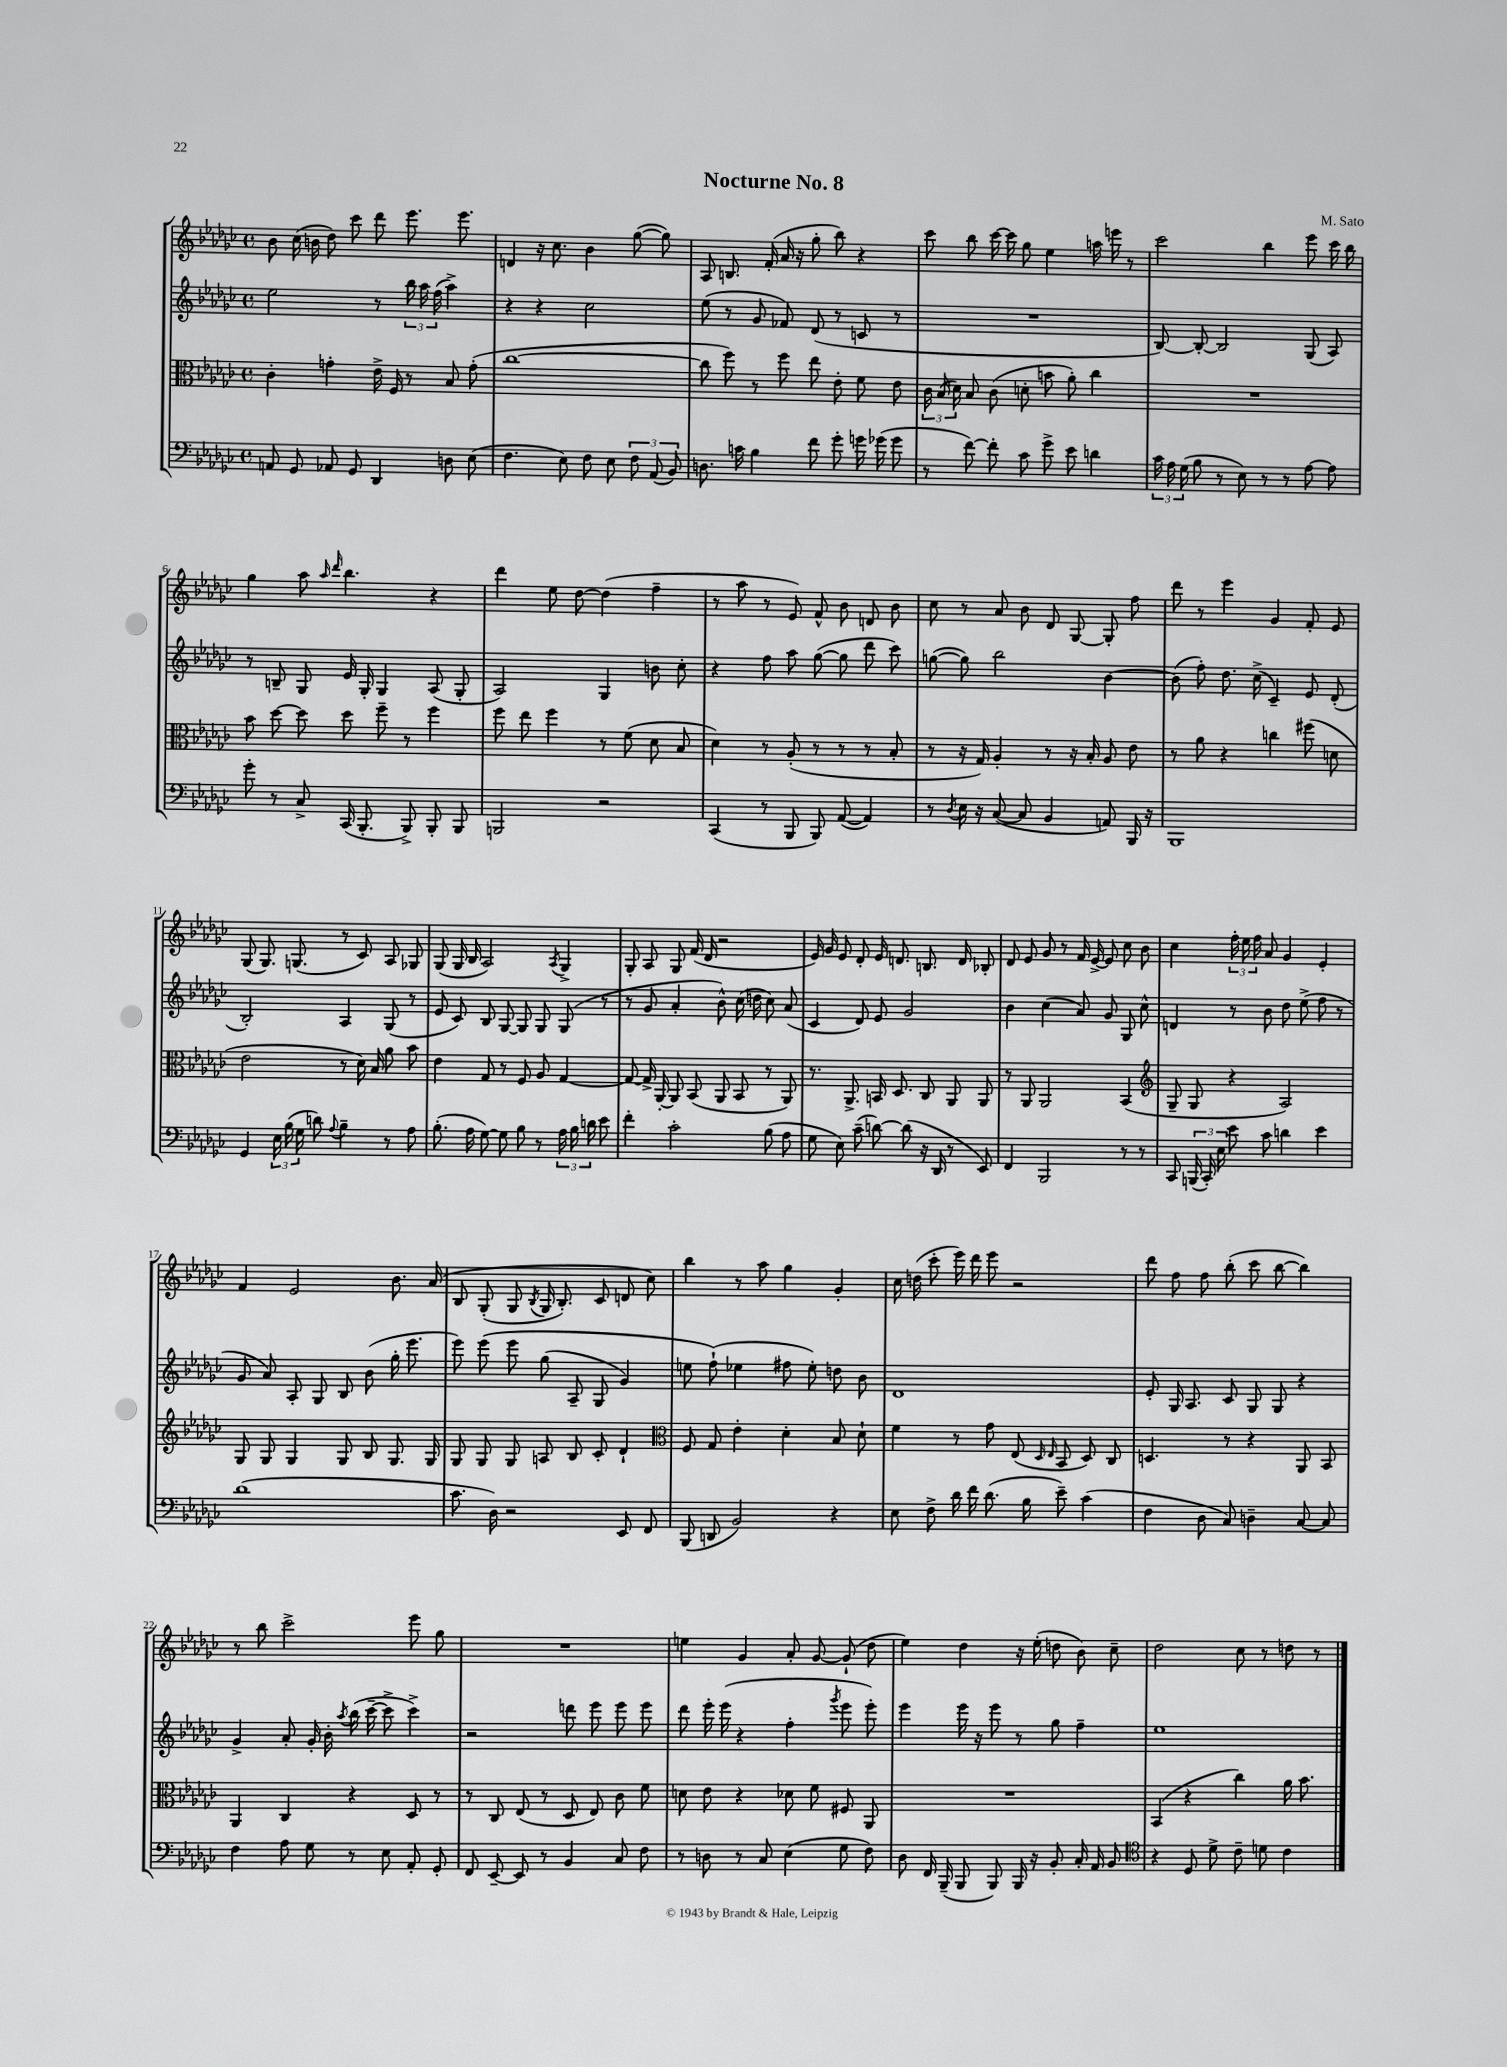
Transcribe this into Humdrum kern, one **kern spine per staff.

**kern	**kern	**kern	**kern
*staff4	*staff3	*staff2	*staff1
*clefF4	*clefC3	*clefG2	*clefG2
*k[b-e-a-d-g-c-]	*k[b-e-a-d-g-c-]	*k[b-e-a-d-g-c-]	*k[b-e-a-d-g-c-]
*M4/4	*M4/4	*M4/4	*M4/4
*met(c)	*met(c)	*met(c)	*met(c)
8AA	4c-'	2ee-	8b-
8GG-	.	.	(16cc-
.	.	.	16b
8AA-	4g'	.	8dd-)
8GG-	.	.	8ccc-
4DD-	16e-^	8r	8ddd-
.	16F	.	.
.	8r	24bb-	8.eee-
.	.	24aa-	.
.	.	(24ff	.
8D	8B-	4aa-^)	.
.	.	.	8.eee-
(8E-	(8g'	.	.
=	=	=	=
4.F	[1cc-	4r	4d
.	.	4r	16r
.	.	.	8.cc-
8E-)	.	.	.
8F	.	2cc-	4b-
8E-	.	.	.
12F	.	.	([8gg-
(12AA-	.	.	.
.	.	.	8gg-])
12BB-)	.	.	.
=	=	=	=
8.D	8cc-]	(8ee-	8A-
.	8ff)	8r	8.B
16c	.	.	.
4B-	8r	8g-	.
.	.	.	(16f'
.	8ff	8f-)	16a-
.	.	.	16r
8f	8ee-	(8d-	8gg-'
8g-'	8e-'	8r	8bb-)
16g	8f	8c	4r
(16g-	.	.	.
8g-	8e-	8r	.
=	=	=	=
8r	24c-	1r	8ccc-
.	(24B-	.	.
.	24d-)	.	.
[8f)	8B-	.	8bb-
8f']	(8c-	.	[16ccc-
.	.	.	16ccc-]
8c-	8d'	.	8gg-
8g-^	8b	.	4ee-
8e-	8a-')	.	.
4d	4cc-	.	16aa
.	.	.	16eee
.	.	.	8r
=	=	=	=
24c-	1r	[8B-)	2ccc-
24A-	.	.	.
(24G-	.	.	.
8B-	.	8B-'_	.
8r	.	2B-]	.
8E-)	.	.	.
8r	.	.	4bb-
8r	.	.	.
[8A-	.	(8G-	8eee-
8A-]	.	8A-)	16ccc-
.	.	.	16bb-
=	=	=	=
8g-'	8b-	8r	4gg-
8r	[8dd-	8B~	.
8C-^	8dd-]	8G-	8aa-
.	.	.	16qqaa-
.	.	.	16qqddd-
(16CC-	8dd-	16e-	4.bb-
8.BBB-'	.	16G-'	.
.	8ff~	4G-	.
8BBB-^)	8r	.	.
8BBB-'	4ff	(8A-	4r
8BBB-	.	8G-'	.
=	=	=	=
2BBB	8ff	2A-)	4ddd-
.	8ee-	.	.
.	4ff	.	8ee-
.	.	.	[8dd-
2r	8r	4G-	(4dd-]
.	(8f	.	.
.	8d-	8b	4ff~
.	8B-	8cc-'	.
=	=	=	=
(4CC-	4d-)	4r	8r
.	.	.	8aa-
8r	8r	8ff	8r
8BBB-	(8A-'	8aa-	8e-)
8BBB-)	8r	([8gg-	8f^^
([8AA-	8r	8gg-]	8b-
4AA-])	8r	8ddd-	8d
.	8B-'	8ccc-)	8b-
=	=	=	=
8r	8r	([8gg	8cc-
8qD-	.	.	.
16E-	16r	8gg])	8r
16r	16G-)	.	.
([8C-	4A-'	2bb-	8a-
8C-]	.	.	8b-
4BB-	8r	.	8d-
.	16r	.	[8G-
.	16B-'	.	.
8AA)	8A-	[4b-	8G-']
16BBB-	8e-	.	8ff
16r	.	.	.
=	=	=	=
1BBB-	8r	(8b-]	8ddd-
.	8a-	8ff')	8r
.	4r	8.dd-	4eee-
.	.	(16cc-^	.
.	4cc	4c-~)	4g-
.	(8ff#	8e-	8f'
.	8d	(8d-'	8e-
=	=	=	=
4GG-	2e-	2B-')	(8G-
.	.	.	8.G-)
24E-	.	.	.
(24B-	.	.	.
.	.	.	(8.G
24G-	.	.	.
8d)	.	.	.
8qqA-	.	.	.
4B-~	8r	4A-	8r
.	16d-)	.	8c-)
.	16B-	.	.
8r	8a-	(8G-	8A-
8A-	8b-	8r	8G-
=	=	=	=
(8.B-'	4e-	8e-	(8G-
.	.	8c-)	16G-
16A-	.	.	16B-
[8G-)	8G-	8B-	2A-)
8G-]	8r	[8G-	.
8B-	8F	8G-]	.
8r	8A-	8G-	.
.	.	.	8qA-
24A-	[4G-	(8G-	4G-^
24B-	.	.	.
24d	.	.	.
8e-	.	8r	.
=	=	=	=
4f'	8G-_	8r	8G-'
.	16G-^]	8g-	8A-
.	[16AA-'	.	.
2c-'	8AA-]	4a-'	8G-
.	(8BB-	.	(16f
.	.	.	16d-
.	8AA-	8b-^^)	2r
.	8BB-	(16cc-	.
.	.	16dd	.
(8B-	8r	8cc-)	.
8A-	8AA-)	(8a-	.
=	=	=	=
8G-	8.r	4c-	16e-)
.	.	.	16g-
8E-)	.	.	8e-
.	8.AA-^	.	.
(8c-~	.	8d-)	8d-'
[8d)	16BB	8e-	16e-
.	8.D-	.	8.d
(8d]	.	2g-	.
16r	8C-	.	8.B
16DD-	.	.	.
8r	8AA-	.	.
.	.	.	16d
8EE-)	8AA-	.	8B-'
=	=	=	=
4FF	8r	4b-	8d-
.	8AA-	.	8e-
2BBB-	2AA-	(4cc-	8g-
.	.	.	8r
.	.	8a-)	16f
.	.	.	[16e-^
.	.	8g-	8e-]
8r	(4BB-	8G-	8cc-
8r	.	8cc-^^	8b-
=	=	=	=
*	*clefG2	*	*
8CC-	8G-~	4d	4cc-
(24BBB	8G-	.	.
24CC-')	.	.	.
24E-	.	.	.
8e-	4r	8r	24ff'
.	.	.	24ee-
.	.	.	24ff
8c-	.	8b-	8a-
4d	2A-)	8dd-	4g-
.	.	(8ee-^	.
4e-	.	8ff	4e-'
.	.	8r	.
=	=	=	=
(1d-	8G-	8g-	4f
.	8G-	8a-)	.
.	4G-	8A-'	2e-
.	.	8G-	.
.	8G-	8B-	.
.	8B-	(8b-	.
.	8.G-	16gg-'	8.b-
.	.	8.eee-	.
.	16G-	.	&(16a-
=	=	=	=
8.c-	8G-	8eee-)	8B-
.	8G-	&(8eee-	(8G-'
16D-)	.	.	.
2r	8G-	8eee-	8G-
.	.	.	8qB-
.	8A	(8gg-	16G-
.	.	.	8.B-')
.	8B-	8A-~	.
.	8c-'	8G-	8c-
8EE-	4d-`	4g-)	8d
8FF	.	.	8cc-&)
=	=	=	=
*	*clefC3	*	*
(8BBB-	8F	8ee	4bb-
8DD	8G-	(8ff`&)	.
2BB-)	4e-'	4ee-	8r
.	.	.	8aa-
.	4d-'	8ff#	4gg-
.	.	8ee-')	.
4r	8B-	8dd	4g-'
.	8d-`	8b-	.
=	=	=	=
8E-	4f	1d-	16cc-
.	.	.	(16dd
8F^	.	.	8ccc-'
16d-	8r	.	16eee-)
16f	.	.	16ddd-
(8.d-	8g-	.	8eee-
.	(8E-	.	2r
16B-	.	.	.
.	16qqD-	.	.
.	16qqE-	.	.
8e-~)	8BB-	.	.
(4c-	8D-)	.	.
.	8C-	.	.
=	=	=	=
4F	4.D	8e-'	8ddd-
.	.	16G-	8ff
.	.	8.A-	.
8D-	.	.	8ff
8C-)	8r	8c-	(8bb-'
4D~	4r	8G-	8ccc-
.	.	8G-	[8bb-
[8C-	8AA-	4r	4bb-])
8C-]	8BB-	.	.
=	=	=	=
4F	4AA-	4g-^	8r
.	.	.	8bb-
8A-	4C-	8a-'	2ccc-^
8G-	.	16g-'	.
.	.	16b-'	.
.	.	8qaa-	.
8r	4r	(16bb-	.
.	.	[16ccc-~	.
8E-	.	8ccc-^]	.
8AA-'	8D-	4ccc-^)	8eee-
8GG-'	8r	.	8gg-
=	=	=	=
8FF	8r	2r	1r
[8EE-~	8C-	.	.
8EE-]	(8E-	.	.
8r	8r	.	.
4BB-	8D-	8ddd	.
.	8E-)	8eee-	.
8C-	8c-	8eee-	.
8F	8f	8eee-	.
=	=	=	=
8r	8d	8ddd-	4ee
8D	8e-	16eee-'	.
.	.	(16eee-	.
8r	4r	4r	4g-
8C-	.	.	.
(4E-	8d-	4ff'	8a-'
.	8f	.	[8g-
.	.	8qggg-	.
8G-	8F#	8eee-	(8g-`]
8F)	8AA-	8eee-')	8dd-
=	=	=	=
8D-	1r	4eee-	4ee-)
16FF	.	.	.
(16BBB-~	.	.	.
8BBB-	.	16eee-	4dd-
.	.	16r	.
8BBB-)	.	8eee-	.
16BBB-	.	8r	16r
16r	.	.	(16ee-'
8BB-'	.	8gg-	8dd
16C-'	.	4ff~	8b-)
16AA-	.	.	.
8BB-	.	.	8cc-~
=	=	=	=
*clefC4	*	*	*
4r	(4BB-	1ee-	2dd-
8D-	4r	.	.
8d-^	.	.	.
8c-~	4cc-)	.	8cc-
8d	.	.	8r
4c-	16a-	.	8dd
.	8.b-	.	.
.	.	.	8r
==	==	==	==
*-	*-	*-	*-
